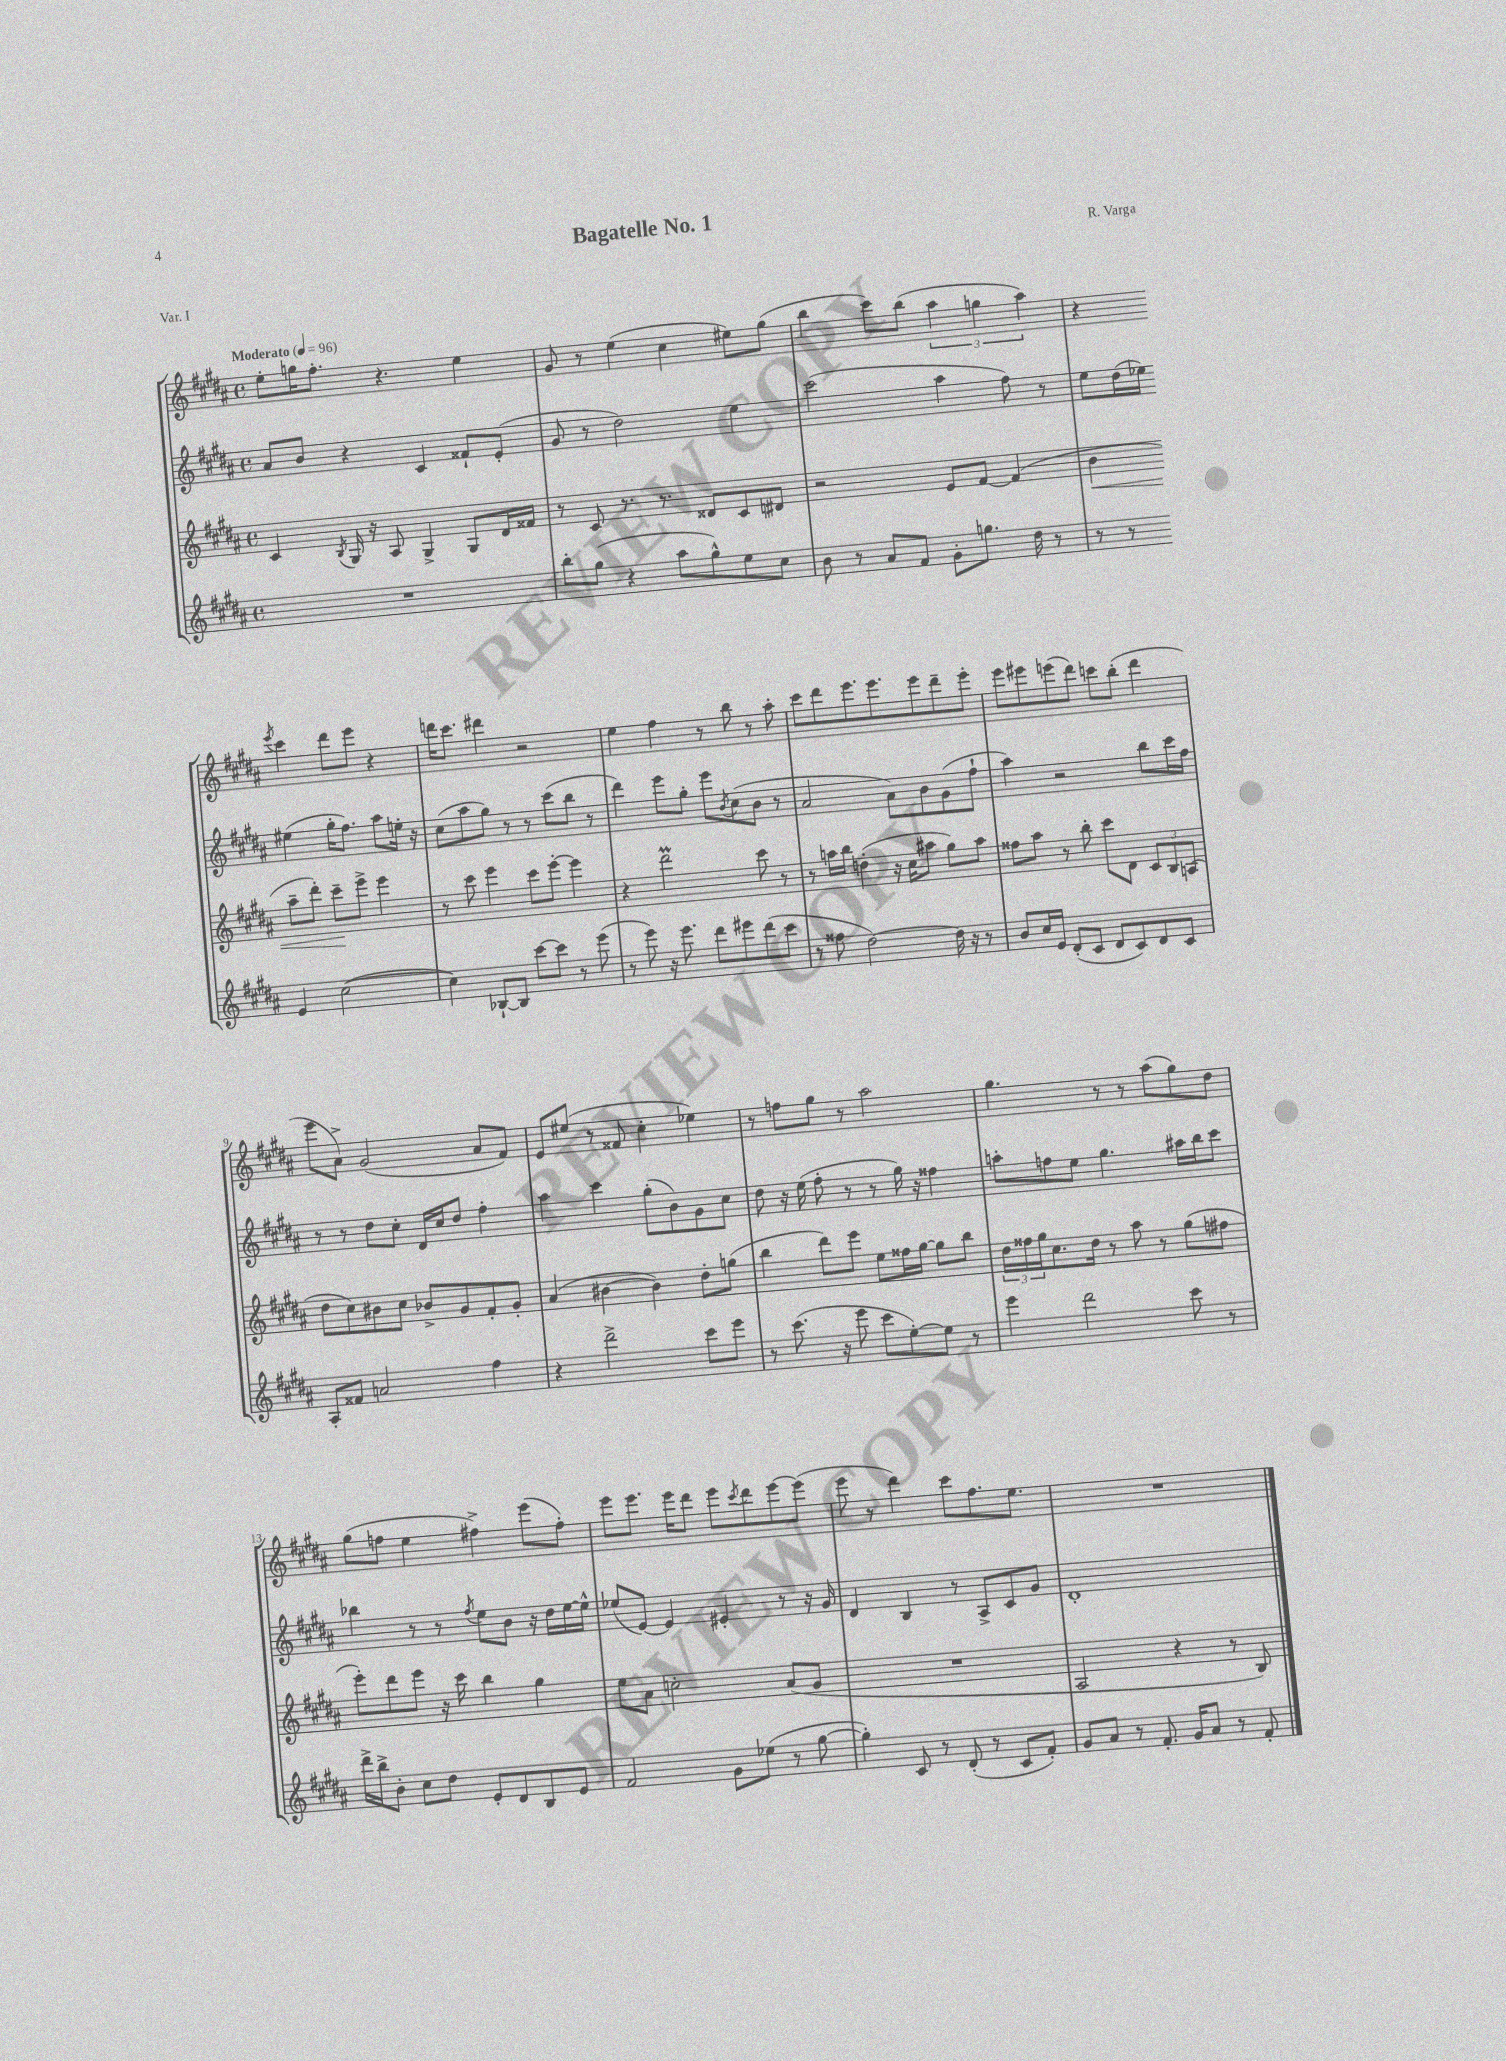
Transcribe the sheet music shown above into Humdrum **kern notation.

**kern	**kern	**kern	**kern
*staff4	*staff3	*staff2	*staff1
*clefG2	*clefG2	*clefG2	*clefG2
*k[f#c#g#d#a#]	*k[f#c#g#d#a#]	*k[f#c#g#d#a#]	*k[f#c#g#d#a#]
*M4/4	*M4/4	*M4/4	*M4/4
*met(c)	*met(c)	*met(c)	*met(c)
*MM96	*MM96	*MM96	*MM96
1r	4c#	8a#	8ee'
.	.	8b	16gg
.	.	.	8.ff#'
.	8qB	.	.
.	16G#	4r	.
.	16r	.	.
.	8A#	.	4.r
.	4G#^	4c#	.
.	8G#	8f##`	4ee
.	16d#	(8e'	.
.	16f##	.	.
=	=	=	=
8bb'	8r	8g#	8g#
(8gg#	8c#	8r	8r
4r	8.r	2dd#)	(4ee
.	8.r	.	.
8aa#	.	.	4cc#
8gg#^^)	8d##	.	.
8ee	8c#	4ee	8ee#)
8cc#	8d#	.	(8gg#
=	=	=	=
8b	2r	(2ccc#	4bb
8r	.	.	.
8a#	.	.	8ccc#)
8f#	.	.	(8bb
8g#'	8e	4aa#	6aa#
8.gg	[8f#	.	.
.	.	.	6gg
.	(4f#]	8ff#)	.
16dd#	.	.	.
.	.	.	6aa#)
8r	.	8r	.
=	=	=	=
8r	4b	8ee	4r
8r	.	(16dd#	.
.	.	16ee-)	.
.	.	.	8qeee
4e	8aa#~	(4ee#	4ccc#
.	8ddd#')	.	.
([2cc#	8ccc#~	16gg#'	8ddd#
.	.	8.ff#)	.
.	8eee^	.	8eee
.	4eee	8aa#	4r
.	.	16ee'	.
.	.	16r	.
=	=	=	=
4cc#])	8r	(8cc#	16ddd
.	.	.	8.ccc#
.	8ccc#	8aa#	.
[8B-`	4eee	8gg#)	4ddd#
8B-]	.	8r	.
[8ccc#	8ccc#	8r	2r
8ccc#]	[8eee'	(8ccc#	.
8r	4eee]	8bb	.
(8eee	.	8r	.
=	=	=	=
8r	4r	4ddd#)	4ee
8eee)	.	.	.
16r	2ddd#	8eee	4ff#
8.eee	.	.	.
.	.	8gg#'	.
8ddd#	.	8eee	8r
.	.	8qb	.
8eee#	.	(8cc#	8bb
(8ddd#	8ccc#	8b	8r
8ccc#	8r	8r	8aa#'
=	=	=	=
8r	8r	2a#	8ccc#
8ff##	16aa	.	8ddd#
.	16bb	.	.
[2dd#)	(4dd'	.	8.eee
.	.	.	8.eee
.	16r	8a#)	.
.	16cc#	.	.
.	8aa#	8b	8eee
16dd#]	8gg#)	(8g#	8ddd#~
16r	.	.	.
8r	8aa#	8ff#`	8eee'
=	=	=	=
8b	8ff##	4aa#)	8eee
16cc#	8aa#	.	8eee#
16e	.	.	.
(8d#'	8r	2r	(8eee
8c#	8bb'	.	8ddd#)
8d#	8ccc#	.	8ccc
8c#)	8d#	.	(8bb'
8d#	12c#	8bb	4ddd#
.	12B	.	.
8c#	.	16ccc#	.
.	(12A	.	.
.	.	16ff#	.
=	=	=	=
8A#'	8dd#	8r	8eee
8f##	8cc#)	8r	8a#^)
2a	8b#	8dd#	(2g#
.	8cc#	8cc#'	.
.	8b-^	16d#	.
.	.	16cc#	.
.	8g#	8dd#	.
4ff#	8f#'	4ff#'	8a#
.	8g#'	.	8f#)
=	=	=	=
4r	(4a#	4aa#	8e
.	.	.	(8ee#
2ddd#^	[4b#	4ccc#	8r
.	.	.	8f##
.	4b#])	(8gg#'	4cc#'
.	.	8b)	.
8ccc#	8dd#'	8g#	4ee-)
8eee	(8gg	8cc#	.
=	=	=	=
8r	4bb	8dd#	8r
(8.ccc#	.	16r	8ff
.	.	(16ee	.
.	8ddd#)	8ff#'	8gg#
16r	.	.	.
8eee	8eee	8r	8r
8ccc#	8ee	8r	2aa#
[8ee')	16ff##	16gg#)	.
.	[16gg#	16r	.
8ee]	8gg#]	4ff##	.
8r	8bb	.	.
=	=	=	=
4eee	24dd#	8aa'	4.gg#
.	24ff##	.	.
.	24gg#	.	.
.	8.cc#	8ff	.
2ddd#	.	8ee	.
.	16dd#	.	.
.	8r	4.gg#	8r
.	8aa#	.	8r
.	8r	.	(8aa#
8ccc#	(8gg#	16aa#	8gg#)
.	.	16bb	.
8r	8ff#	8ccc#	8dd#
=	=	=	=
16ddd#^	8eee')	4bb-	(8gg#
16bb^	.	.	.
8b'	8ddd#	.	8ff
8cc#	8eee	8r	4ee
8dd#	16r	8r	.
.	16ccc#	.	.
.	.	8qff#	.
8e'	4bb	8ee	4ff#^)
8d#	.	8b	.
8B	4gg#	16r	(8eee
.	.	16dd#	.
8e	.	[16ee	8ff#')
.	.	16ee^^]	.
=	=	=	=
2f#	8ee	(8ee-	8eee
.	8a#	[8e)	8.eee
.	2cc'	4e]	.
.	.	.	16eee
.	.	.	8ddd#
8g#	.	4e#'	8eee
.	.	.	8qccc#
(8ee-	.	.	8ddd#
8r	(8a#	8r	[8eee
[8gg#	8g#	16r	(8eee]
.	.	16g#	.
=	=	=	=
4gg#'])	1r	4d#	8eee
.	.	.	8r
8c#	.	4B	4ddd#)
8r	.	.	.
(8d#'	.	8r	8ccc#
8r	.	8A#^	8.ff#
8c#	.	8c#	.
.	.	.	8.ee
8f#')	.	8g#	.
=	=	=	=
8g#	2A#	1d#'	1r
8a#	.	.	.
8r	.	.	.
8.f#'	.	.	.
.	4r	.	.
16g#	.	.	.
8a#	.	.	.
8r	8r	.	.
8f#'	8B)	.	.
==	==	==	==
*-	*-	*-	*-
